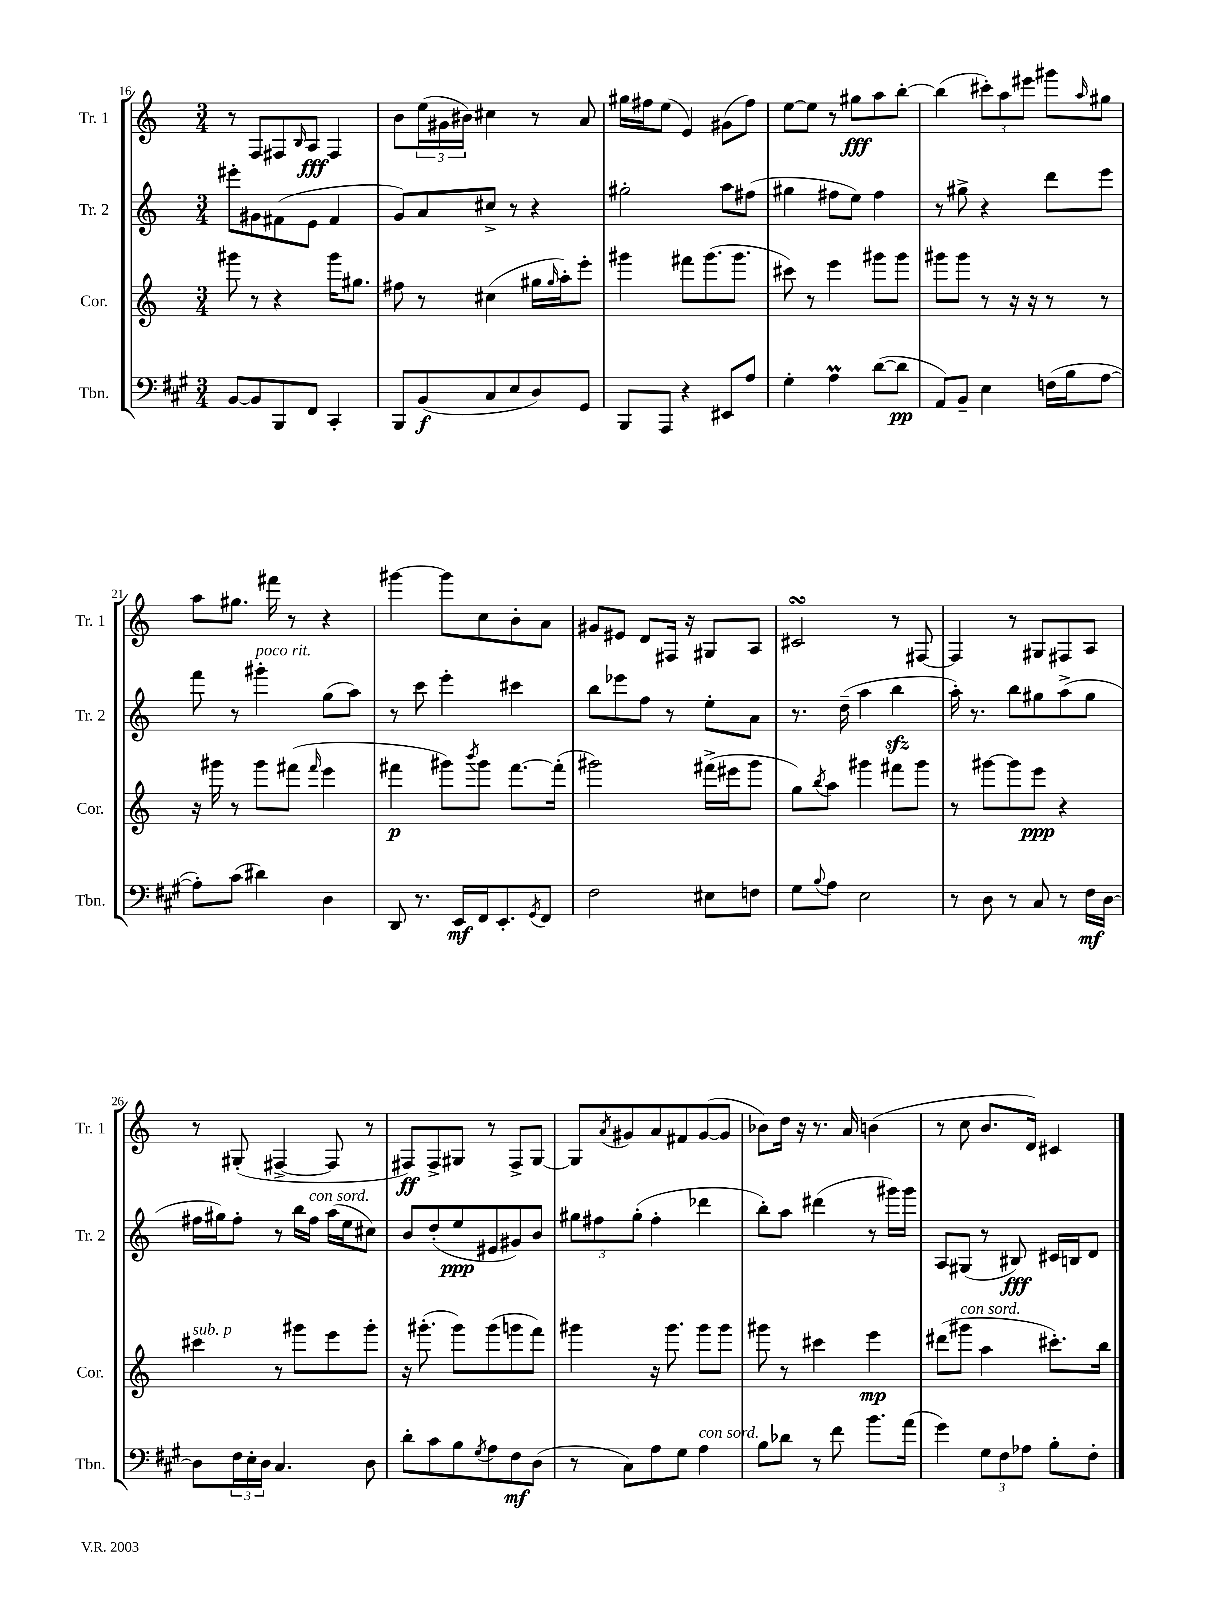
<<
\new StaffGroup <<
\new Staff = "s0" \with { instrumentName = "Tr. 1" shortInstrumentName = "Tr. 1" } {
    \clef treble \key c \major \numericTimeSignature \time 3/4
    r8 f8 fis8 \grace { b16 } a8\fff fis4 |
    b'8 \tuplet 3/2 { e''16( gis'16 bis'16) } cis''4 r8 a'8 |
    gis''16 fis''16 e''8( e'4) gis'8( fis''8) |
    e''8~ e''8 r8 gis''8\fff a''8 b''8~-. |
    b''4( \tuplet 3/2 { cis'''8-.) a''8 eis'''8 } gis'''8 \grace { a''16 } gis''8 |
    a''8 gis''8. fis'''16 r8 r4 |
    gis'''4~ gis'''8 c''8 b'8-. a'8 |
    gis'8 eis'8 d'8 fis16 r16 gis8 a8 |
    cis'2\turn r8 fis8~ |
    fis4 r8 gis8 fis8 a8 |
    r8 gis8-.( fis4~-> fis8 r8 |
    fis8\ff) fis8-> gis8 r8 fis8-> gis8~ |
    gis8 \acciaccatura { a'8 } gis'8 a'8 fis'8 gis'8~( gis'8 |
    bes'8) d''16 r16 r8. a'16 b'4( |
    r8 c''8 b'8. d'16) cis'4 \bar "|." |
}
\new Staff = "s1" \with { instrumentName = "Tr. 2" shortInstrumentName = "Tr. 2" } {
    \clef treble \key c \major \numericTimeSignature \time 3/4
    eis'''8-. gis'8 fis'8( e'8 fis'4 |
    g'8) a'8 cis''8-> r8 r4 |
    gis''2-. a''8 fis''8( |
    gis''4 fis''8 e''8) fis''4 |
    r8 gis''8-> r4 d'''8 e'''8 |
    f'''8 r8 gis'''4-.^\markup { \italic "poco rit." } g''8( a''8) |
    r8 c'''8 e'''4-. cis'''4 |
    b''8 ees'''8 f''8 r8 e''8-. a'8 |
    r8. d''16--( a''4 b''4\sfz |
    a''16-.) r8. b''8 gis''8 a''8->( gis''8 |
    fis''16 gis''16) fis''8-. r8 b''16 fis''16^\markup { \italic "con sord." } a''16( e''16 cis''8) |
    b'8 d''8-.( e''8\ppp eis'8 gis'8) b'8 |
    \tuplet 3/2 { gis''8 fis''8 gis''8-.( } fis''4-. des'''4 |
    b''8-.) a''8 dis'''4( r8 gis'''16) gis'''16 |
    a8 gis8( r8 bis8\fff) cis'16 b16 d'8 \bar "|." |
}
\new Staff = "s2" \with { instrumentName = "Cor." shortInstrumentName = "Cor." } {
    \clef treble \key c \major \numericTimeSignature \time 3/4
    gis'''8 r8 r4 gis'''16 gis''8. |
    fis''8 r8 cis''4( gis''16 \grace { gis''16 } a''16-.) e'''8-. |
    gis'''4 fis'''8 gis'''8.( gis'''8. |
    cis'''8) r8 e'''4 gis'''8 gis'''8 |
    gis'''8 gis'''8 r8 r16 r16 r8 r8 |
    r16 gis'''16 r8 gis'''8 fis'''8( \grace { fis'''16 } e'''4 |
    fis'''4\p gis'''8) \acciaccatura { b'''8 } gis'''8 fis'''8.~ fis'''16-.( |
    gis'''2) fis'''16->( eis'''16 gis'''8 |
    g''8) \acciaccatura { b''8 } a''8 gis'''4 fis'''8 gis'''8 |
    r8 gis'''8~ gis'''8 e'''8\ppp r4 |
    cis'''4^\markup { \italic "sub. p" } r8 gis'''8 e'''8 gis'''8-. |
    r16 gis'''8.-.( gis'''8) gis'''8( g'''8 f'''8) |
    gis'''4 r16 gis'''8. gis'''8 gis'''8 |
    gis'''8 r8 cis'''4 e'''4\mp |
    dis'''8( gis'''8^\markup { \italic "con sord." } a''4 cis'''8.-.) b''16 \bar "|." |
}
\new Staff = "s3" \with { instrumentName = "Tbn." shortInstrumentName = "Tbn." } {
    \clef bass \key a \major \numericTimeSignature \time 3/4
    b,8~ b,8 b,,8 fis,8 cis,4-. |
    b,,8 b,8\f( cis8 e8 d8) gis,8 |
    b,,8 a,,8 r4 eis,8 a8 |
    gis4-. a4\prall d'8~( d'8\pp |
    a,8) b,8-- e4 f16( b16 a8~ |
    a8-.) cis'8( dis'4) d4 |
    d,8 r8. e,16\mf fis,16 e,8.-. \acciaccatura { gis,8 } fis,8 |
    fis2 eis8 f8 |
    gis8 \appoggiatura { b8 } a8 e2 |
    r8 d8 r8 cis8 r8 fis16\mf d16~ |
    d8 \tuplet 3/2 { fis16 e16-. d16 } cis4. d8 |
    d'8-. cis'8 b8 \acciaccatura { gis8 } a8 fis8\mf d8( |
    r8 cis8) a8 gis8 a4^\markup { \italic "con sord." } |
    b8 des'8 r8 fis'8 b'8. a'16( |
    gis'4) \tuplet 3/2 { gis8 fis8 aes8 } b8-. fis8-. \bar "|." |
}
>>
>>
\layout { \context { \Score currentBarNumber = #16 } }
